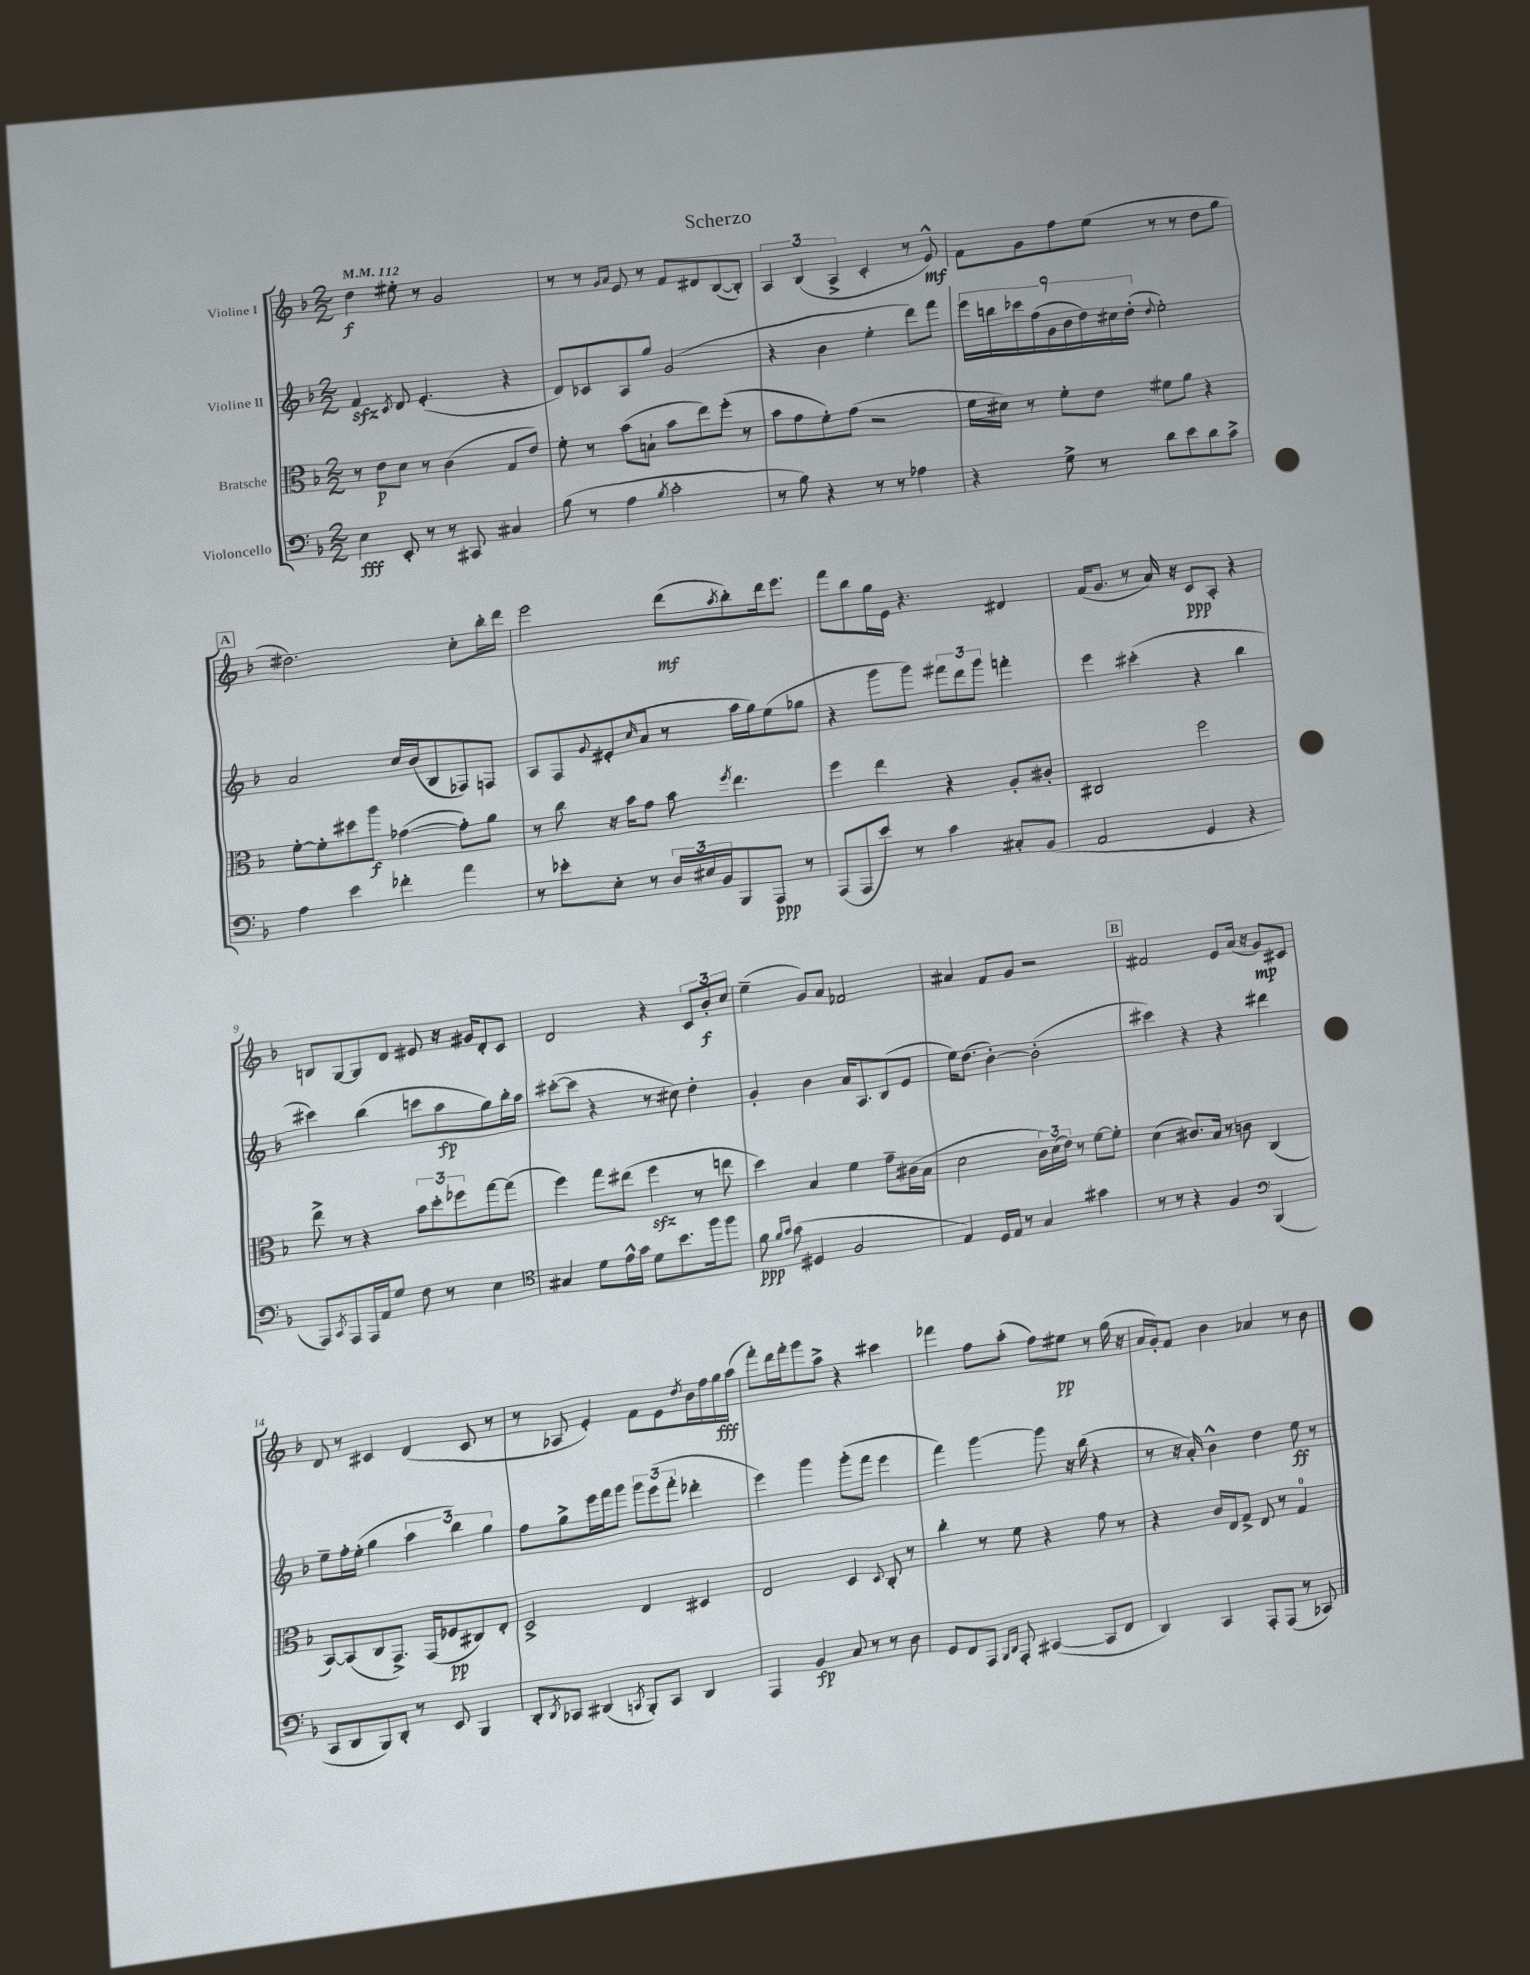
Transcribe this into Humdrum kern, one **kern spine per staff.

**kern	**dynam	**kern	**dynam	**kern	**dynam	**kern	**dynam
*part4	*part4	*part3	*part3	*part2	*part2	*part1	*part1
*staff4	*staff4	*staff3	*staff3	*staff2	*staff2	*staff1	*staff1
*I"Violoncello	*	*I"Bratsche	*	*I"Violine II	*	*I"Violine I	*
*clefF4	*	*clefC3	*	*clefG2	*	*clefG2	*
*k[b-]	*	*k[b-]	*	*k[b-]	*	*k[b-]	*
*M2/2	*	*M2/2	*	*M2/2	*	*M2/2	*
*MM112	*	*MM112	*	*MM112	*	*MM112	*
=1	=1	=1	=1	=1	=1	=1	=1
4E\	fff	8r	.	4fzz/	.	4dd\	f
.	.	8e\L	p	.	.	.	.
.	.	.	.	8qc/	.	.	.
8EE'/	.	8d\J	.	8d/	.	8ee#X'\	.
8r	.	8r	.	(4.e'/	.	8r	.
8r	.	(4c\	.	.	.	2g/	.
8CC#X/	.	.	.	.	.	.	.
4C#X/	.	8G/L	.	4r	.	.	.
.	.	8e/J)	.	.	.	.	.
=2	=2	=2	=2	=2	=2	=2	=2
(8B-\	.	8f'\	.	8d/L)	.	8r	.
8r	.	8r	.	8c-X/	.	8r	.
.	.	.	.	.	.	16qqg/LL	.
.	.	.	.	.	.	16qqa/JJ	.
4A\	.	(8b-\L	.	8A/	.	8e/	.
.	.	8Bn`\J	.	8gg/J	.	8r	.
8qB-/	.	.	.	.	.	.	.
2c'\	.	8b-\L	.	(2g/	.	8f/L	.
.	.	8ee\)	.	.	.	8d#X/	.
.	.	(8ff'\J	.	.	.	([8B-/	.
.	.	8r	.	.	.	8B-'/J])	.
=3	=3	=3	=3	=3	=3	=3	=3
8r	.	8b-\L	.	4r	.	6A/	.
8B-\)	.	8g\	.	.	.	.	.
.	.	.	.	.	.	(6B-/	.
4r	.	8f'\)	.	4b-\	.	.	.
.	.	.	.	.	.	6A^/	.
.	.	(8g\J	.	.	.	.	.
8r	.	2r	.	4ee'\	.	4c'/	.
8r	.	.	.	.	.	.	.
4A-X\	.	.	.	8ddd\L)	.	8r	.
.	.	.	.	8fff\J	.	8e^^/)	mf
=4	=4	=4	=4	=4	=4	=4	=4
4r	.	16f\LL	.	18eee\LL	.	8f\L	.
.	.	.	.	18bbn\	.	.	.
.	.	16d#X\JJ)	.	.	.	.	.
.	.	.	.	18ccc-X\	.	.	.
.	.	8r	.	.	.	8g\	.
.	.	.	.	(18ff\	.	.	.
.	.	.	.	18g\	.	.	.
8G^\	.	8f'\L	.	.	.	8ff\	.
.	.	.	.	18b-\	.	.	.
.	.	.	.	18dd\)	.	.	.
8r	.	8e\J	.	.	.	(8ee\J	.
.	.	.	.	18cc#X\	.	.	.
.	.	.	.	(18dd'\JJ	.	.	.
.	.	.	.	8qqdd/	.	.	.
8d\L	.	8f#X\L	.	2ee'\)	.	8r	.
8e\	.	8a\J	.	.	.	8r	.
8d\	.	4r	.	.	.	8dd\L	.
8c^\J	.	.	.	.	.	8gg\J	.
!!LO:LB:g=z
!!LO:REH:place=s1:t=A
=5	=5	=5	=5	=5	=5	=5	=5
4A\	.	[8f'\L	.	2a/	.	2.dd#X\)	.
.	.	8f'\]	.	.	.	.	.
4e\	.	8dd#X\	.	.	.	.	.
.	.	8aa\J	f	.	.	.	.
4f-X'\	.	([4g-X\	.	16cc/LL	.	.	.
.	.	.	.	(16b-/J	.	.	.
.	.	.	.	8B-/	.	.	.
4a\	.	8g-'\L])	.	8F-X/)	.	8cc'\L	.
.	.	8a\J	.	8Fn/J	.	16bb-'\L	.
.	.	.	.	.	.	16ddd\JJ	.
=6	=6	=6	=6	=6	=6	=6	=6
8r	.	8r	.	8A/L	.	2eee\	.
8e-X'\L	.	8cc\	.	8F/	.	.	.
.	.	.	.	8qqg/	.	.	.
8E'\J	.	16r	.	(8e#X'/	.	.	.
.	.	16b-\KL	.	.	.	.	.
.	.	.	.	16qqcc/	.	.	.
8r	.	8g\J	.	8a/J	.	.	.
24D/LL	.	8b-\	.	8r	.	(8ddd\L	mf
24E#X/	.	.	.	.	.	.	.
24BB-/J	.	.	.	.	.	.	.
.	.	8qff/	.	.	.	8qaa/	.
8BBB-/	.	4.ee\	.	16aa\LL	.	8bb-'\)	.
.	.	.	.	16gg\J)	.	.	.
8AAA/J	ppp	.	.	(8ee\	.	16ddd\k	.
.	.	.	.	.	.	8.eee\J	.
8r	.	.	.	8gg-X\J	.	.	.
=7	=7	=7	=7	=7	=7	=7	=7
(8AAA/L	.	4ff\	.	4r	.	8fff\L	.
8AAA/	.	.	.	.	.	8bb-\	.
8e/J)	.	4ee\	.	8ggg\L	.	16gg\L	.
.	.	.	.	.	.	16e\JJ	.
8r	.	.	.	8ggg\J)	.	4.r	.
4c\	.	4r	.	12fff#X\L	.	.	.
.	.	.	.	12ddd\	.	.	.
.	.	.	.	12ggg\J	.	.	.
8C#X'/L	.	8A'/L	.	4fffn'\	.	4d#X/	.
(8BB-/J	.	8c#X'/J	.	.	.	.	.
=8	=8	=8	=8	=8	=8	=8	=8
2AA/	.	2C#X/	.	4eee\	.	(16f/KL	.
.	.	.	.	.	.	8.g/J	.
.	.	.	.	(4ccc#X'\	.	8r	.
.	.	.	.	.	.	16a/)	.
.	.	.	.	.	.	16r	.
4GG/	.	2ff\	.	4r	.	8c/L	ppp
.	.	.	.	.	.	8A'/J	.
4r	.	.	.	4bb-\	.	4r	.
!!LO:LB:g=z
=9	=9	=9	=9	=9	=9	=9	=9
8AAA/L)	.	8ee^\	.	4ccc#X\)	.	8Bn/L	.
8qCC/	.	.	.	.	.	.	.
8AAA/	.	8r	.	.	.	[8G/	.
16AAA/L	.	4r	.	(4bb-\	.	8G/]	.
16AA/J	.	.	.	.	.	.	.
8G/J	.	.	.	.	.	8d/J	.
8F\	.	12b-\L	.	8cccn\L	.	8e#X/	.
.	.	12dd'\	.	.	.	.	.
8r	.	.	.	8aa\	fp	16r	.
.	.	12ff-X\	.	.	.	.	.
.	.	.	.	.	.	16g#X/KL	.
4E\	.	[8gg\	.	8gg\)	.	8d'/	.
.	.	(8gg\J]	.	16bb-'\L	.	8c/J	.
.	.	.	.	16aa\JJ	.	.	.
=10	=10	=10	=10	=10	=10	=10	=10
*clefC4	*	*	*	*	*	*	*
4G#X/	.	4ff\)	.	([8ccc#X'\L	.	2d/	.
.	.	.	.	8ccc#\J]	.	.	.
8d\L	.	8gg\L	.	4r	.	.	.
16e^^\L	.	(8ee#X\J	.	.	.	.	.
16g\JJ	.	.	.	.	.	.	.
8d\L	.	4ffzz\	.	8r	.	4r	.
8.b-\	.	.	.	8cc#X\)	.	.	.
.	.	8r	.	4dd'\	.	12c/L	.
16ff\k	.	.	.	.	.	.	.
.	.	.	.	.	.	12b-'/	f
8ff\J	.	8een\	.	.	.	.	.
.	.	.	.	.	.	12cc/J	.
=11	=11	=11	=11	=11	=11	=11	=11
8f\	ppp	4dd\)	.	4g'/	.	(4ee~\	.
16qqf/LL	.	.	.	.	.	.	.
16qqg/JJ	.	.	.	.	.	.	.
(8g\	.	.	.	.	.	.	.
4D#X/	.	4B-/	.	4b-\	.	8g/L)	.
.	.	.	.	.	.	8a/J	.
2F/	.	4f\	.	16a/KL	.	2f-X/	.
.	.	.	.	8.A/	.	.	.
.	.	8g~\L	.	(8B-/	.	.	.
.	.	(16c#X\L	.	8e/J	.	.	.
.	.	16B-\JJ	.	.	.	.	.
=12	=12	=12	=12	=12	=12	=12	=12
4E/)	.	2d\	.	16ee\KL)	.	4a#X/	.
.	.	.	.	(8.dd\J	.	.	.
16D/LL	.	.	.	[4b-'\)	.	8f/L	.
16E/JJ	.	.	.	.	.	.	.
8r	.	.	.	.	.	8g/J	.
4G/	.	24c\LL)	.	(2b-'\]	.	2r	.
.	.	(24d\	.	.	.	.	.
.	.	24e\JJ)	.	.	.	.	.
.	.	8r	.	.	.	.	.
4g#X\	.	[8f\L	.	.	.	.	.
.	.	8f'\J]	.	.	.	.	.
!!LO:REH:place=s1:t=B
=13	=13	=13	=13	=13	=13	=13	=13
8r	.	(4d\	.	4ccc#X\)	.	2f#X/	.
8r	.	.	.	.	.	.	.
4r	.	8.c#X/L)	.	4r	.	.	.
.	.	16B-/Jk	.	.	.	.	.
4F/	.	8r	.	4r	.	8e/L	.
.	.	8cn\	.	.	.	(16a/Jk	.
.	.	.	.	.	.	16r	.
*clefF4	*	*	*	*	*	*	*
(4BBB-/	.	(4C/	.	4ddd#X\	.	8g/L)	mp
.	.	.	.	.	.	8c#X/J	.
!!LO:LB:g=z
=14	=14	=14	=14	=14	=14	=14	=14
8CC/L	.	[8BB-/L)	.	8ee~\L	.	8d/	.
8DD/	.	(8BB-/]	.	16ff'\L	.	8r	.
.	.	.	.	(16ee'\JJ	.	.	.
8BBB-/)	.	8C/	.	4gg\	.	4c#X/	.
8DD'/J	.	8.GG^/J)	.	.	.	.	.
8r	.	.	.	6aa\	.	(4d/	.
.	.	(16GG/KL	.	.	.	.	.
8EE/	.	8F-X/	pp	.	.	.	.
.	.	.	.	6bb-\)	.	.	.
4BBB-/	.	8C#X/)	.	.	.	8c#/	.
.	.	.	.	6gg\	.	.	.
.	.	8E'/J	.	.	.	8r	.
=15	=15	=15	=15	=15	=15	=15	=15
8DD'/L	.	2D^/	.	8ff\L	.	8r	.
8qDD/	.	.	.	.	.	.	.
8CC-X/J	.	.	.	8gg^\	.	8A-X/	.
(4DD#X/	.	.	.	16eee\L	.	4e'/)	.
.	.	.	.	16fff\J	.	.	.
.	.	.	.	8ggg\J	.	.	.
8qCCn/	.	.	.	.	.	.	.
8BBB-'/L)	.	4E/	.	12ggg\L	.	8f\L	.
.	.	.	.	(12eee\	.	.	.
8CC/J	.	.	.	.	.	8e\	.
.	.	.	.	12fff'\J	.	.	.
.	.	.	.	.	.	8qdd/	.
4DD#/	.	4D#X/	.	4ddd-X'\	.	16b-\L	.
.	.	.	.	.	.	16ff\	.
.	.	.	.	.	.	16gg\	fff
.	.	.	.	.	.	(16aa\JJ	.
=16	=16	=16	=16	=16	=16	=16	=16
4AAA/	.	2E/	.	4eee\)	.	8fff'\L)	.
.	.	.	.	.	.	16ddd\L	.
.	.	.	.	.	.	16fff'\J	.
4BB-/	fp	.	.	4ggg\	.	8ggg\	.
.	.	.	.	.	.	8aa^\J	.
8C/	.	4D/	.	(8ggg'\L	.	4r	.
8r	.	.	.	8fff\J	.	.	.
.	.	8qqD/	.	.	.	.	.
8r	.	8C'/	.	4eee\	.	4ccc#X\	.
8D\	.	8r	.	.	.	.	.
=17	=17	=17	=17	=17	=17	=17	=17
8GG/L	.	4cc'\	.	4fff\)	.	4fff-X\	.
8FF/	.	.	.	.	.	.	.
8AAA/J	.	8r	.	[4ggg\	.	8ff\L	.
16qqBBB-/LL	.	.	.	.	.	.	.
16qqDD/JJ	.	.	.	.	.	.	.
8AAA'/	.	8f\	.	.	.	(8aa'\J	.
([4CC#X/	.	4r	.	8ggg\]	.	8ff\L)	.
.	.	.	.	16r	.	8ee#X\J	pp
.	.	.	.	(16bb-\	.	.	.
8CC#/L]	.	8g\	.	4r	.	8r	.
8FF/J	.	8r	.	.	.	(16gg\	.
.	.	.	.	.	.	16r	.
=18	=18	=18	=18	=18	=18	=18	=18
4DD/)	.	4r	.	8r	.	16a/LL	.
.	.	.	.	.	.	16g'/J)	.
.	.	.	.	16r	.	8f/J	.
.	.	.	.	16a'/)	.	.	.
4CC/	.	16c/LL	.	4b-^^\	.	4b-\	.
.	.	16E/J	.	.	.	.	.
.	.	8G^/J	.	.	.	.	.
8AAA'/L	.	8E/	.	4dd\	.	4a-X/	.
(8AAA/J	.	8r	.	.	.	.	.
8r	.	4G/	.	8ee\	ff	8r	.
8CC-X/)	.	.	.	8r	.	8b-\	.
==	==	==	==	==	==	==	==
*-	*-	*-	*-	*-	*-	*-	*-
